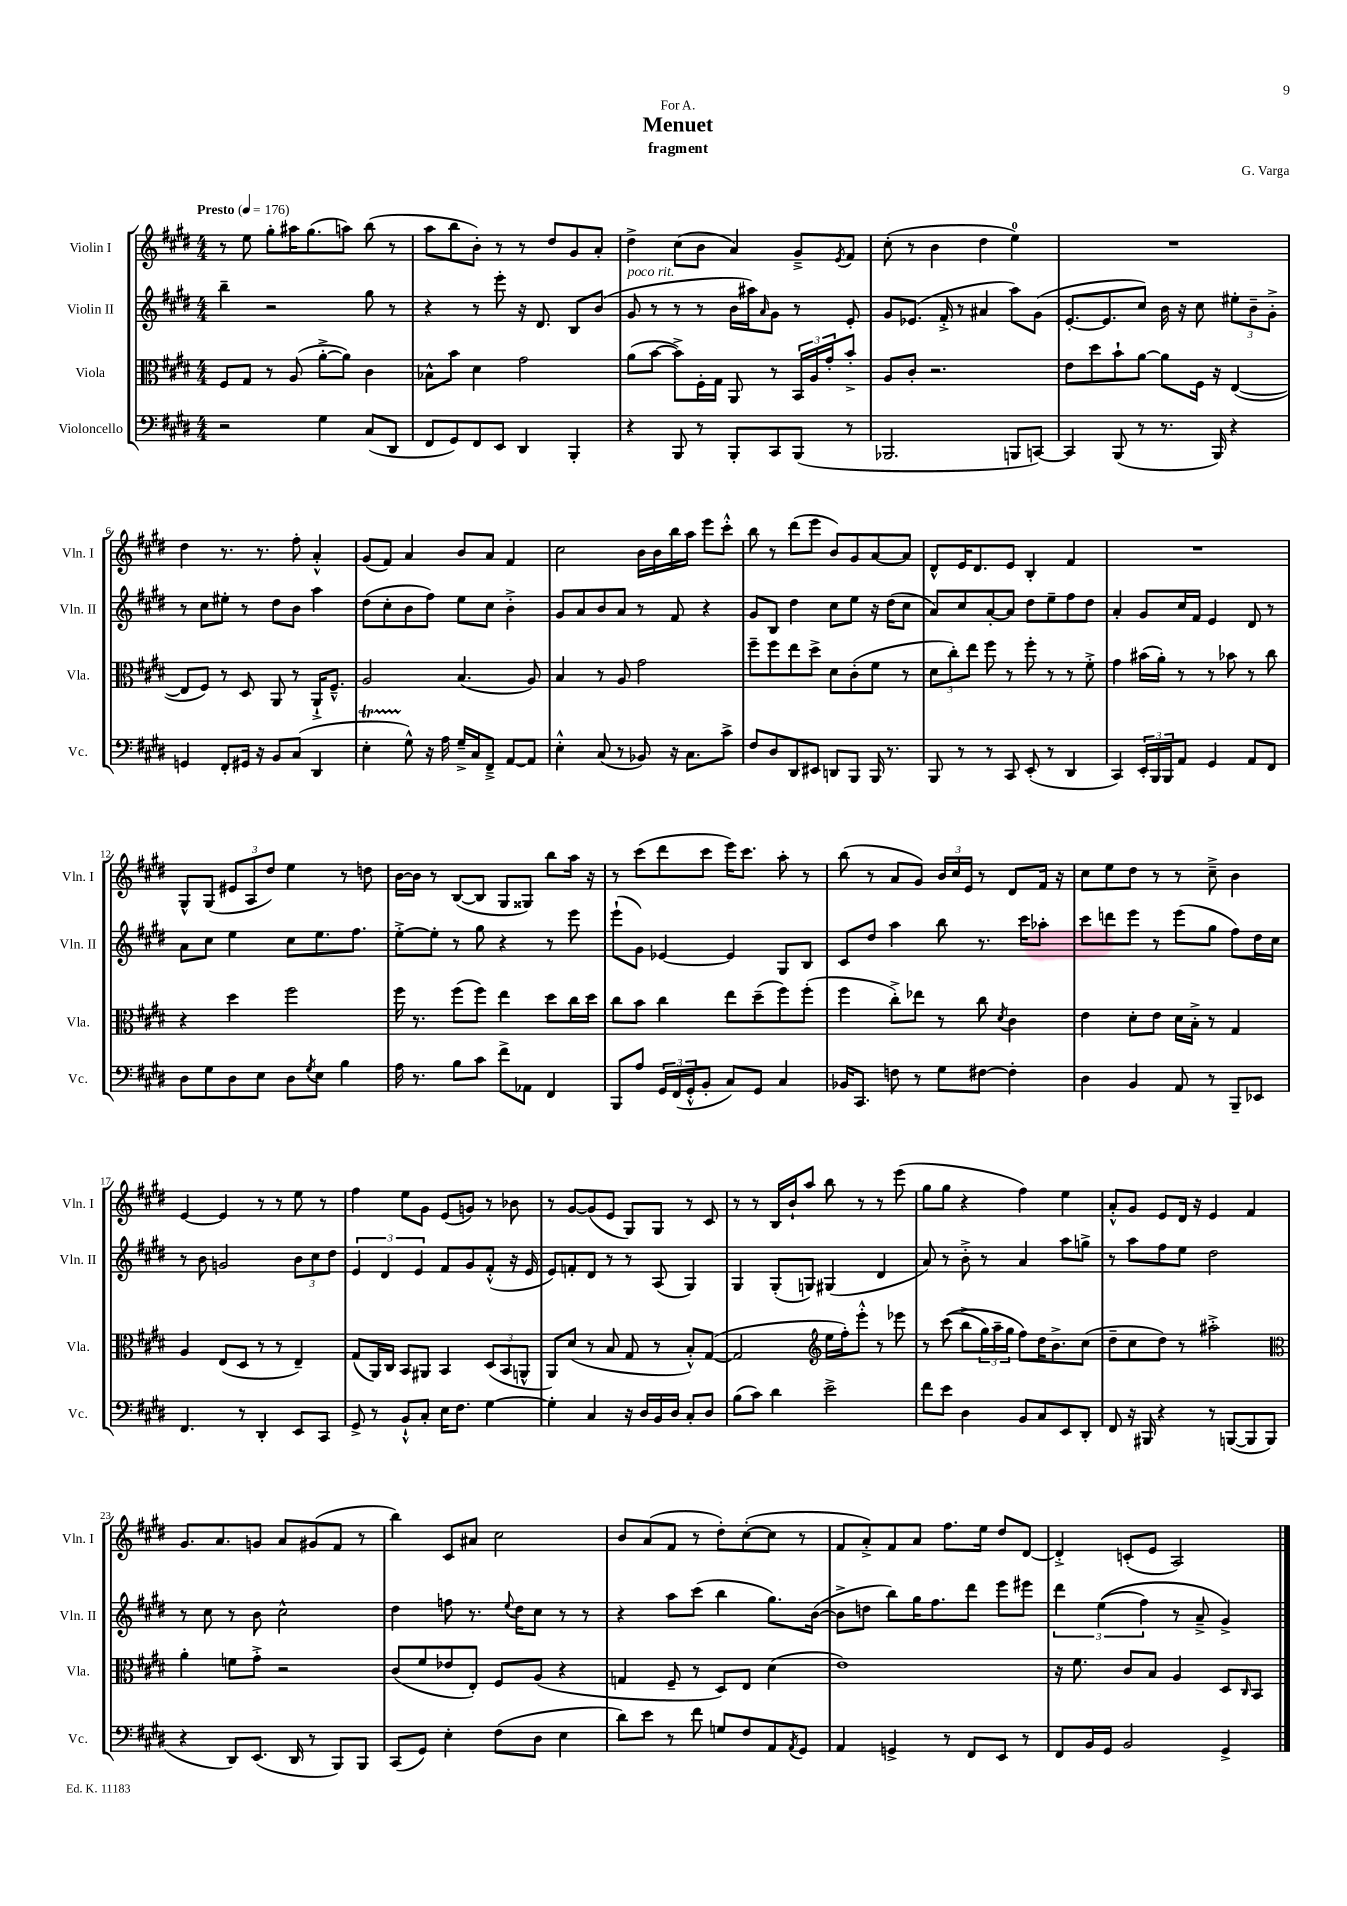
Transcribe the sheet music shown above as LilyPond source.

\header { title = "Menuet" composer = "G. Varga" subtitle = "fragment" dedication = "For A." }
<<
\new StaffGroup <<
\new Staff = "s0" \with { instrumentName = "Violin I" shortInstrumentName = "Vln. I" } {
    \clef treble \key e \major \numericTimeSignature \time 4/4 \tempo "Presto" 4 = 176
    r8 e''8 gis''8-. ais''16 gis''8.( a''8) b''8( r8 |
    a''8 b''8 b'8-.) r8 r8 dis''8 gis'8 a'8-. |
    dis''4-> cis''8( b'8 a'4) gis'8---> \acciaccatura { e'8 } fis'8 |
    cis''8-.( r8 b'4 dis''4 e''4-0) |
    R1 |
    dis''4 r8. r8. fis''8-. a'4-.-^ |
    gis'8( fis'8) a'4 b'8 a'8 fis'4 |
    cis''2 b'16 b'16 b''16 a''16 e'''8 cis'''8-.-^ |
    b''8 r8 dis'''8( e'''8 b'8) gis'8 a'8~ a'8 |
    dis'8-^ e'16 dis'8. e'8 b4-. fis'4 |
    R1 |
    gis8-^ gis8( \tuplet 3/2 { eis'8 a8 dis''8) } e''4 r8 d''8 |
    b'16~ b'16 r8 b8~( b8 gis8 gisis8) b''8 a''16 r16 |
    r8 cis'''8( dis'''8 cis'''8 e'''16) cis'''8. a''8-. r8 |
    b''8( r8 a'8 gis'8) \tuplet 3/2 { b'16 cis''16 e'16 } r8 dis'8 fis'16 r16 |
    cis''8 e''8 dis''8 r8 r8 cis''8---> b'4 |
    e'4~ e'4 r8 r8 e''8 r8 |
    fis''4 e''8 gis'8 e'8( g'8) r8 bes'8 |
    r8 gis'8~ gis'8( e'8 gis8) gis8 r8 cis'8 |
    r8 r8 b16 b'16-! a''8 b''8 r8 r8 e'''8( |
    gis''8 gis''8 r4 fis''4) e''4 |
    a'8-.-^ gis'8 e'8 dis'16 r16 e'4 fis'4 |
    gis'8. a'8. g'8 a'8 gis'8( fis'8 r8 |
    b''4) cis'8 ais'8 cis''2 |
    b'8 a'8( fis'8 r8 dis''8-.) cis''8~-.( cis''8 r8 |
    fis'8 a'8-.->) fis'8 a'8 fis''8. e''16 dis''8 dis'8~ |
    dis'4-.-> c'8-.( e'8 a2) \bar "|." |
}
\new Staff = "s1" \with { instrumentName = "Violin II" shortInstrumentName = "Vln. II" } {
    \clef treble \key e \major \numericTimeSignature \time 4/4
    b''4-- r2 gis''8 r8 |
    r4 r8 e'''8-. r16 dis'8. b8 b'8( |
    gis'8^\markup { \italic "poco rit." } r8 r8 r8 b'16 ais''16) \grace { a'16 } gis'8 r8 e'8-. |
    gis'8 ees'8.( fis'16-.-> r8 ais'4 a''8) gis'8( |
    e'8.~-. e'8. cis''8) b'16 r16 cis''8 \tuplet 3/2 { eis''8-. b'8-- gis'8-.-> } |
    r8 cis''8 eis''8-. r8 dis''8 b'8 a''4 |
    dis''8( cis''8-. b'8 fis''8) e''8 cis''8 b'4-.-> |
    gis'8 a'8 b'8 a'8 r8 fis'8 r4 |
    gis'8 b8 dis''4 cis''8 e''8 r16 dis''16( cis''8 |
    a'8) cis''8 a'8~-. a'8 dis''8 e''8-- fis''8 dis''8 |
    a'4-. gis'8 cis''16 fis'16 e'4 dis'8 r8 |
    a'8 cis''8 e''4 cis''8 e''8. fis''8. |
    e''8~-.-> e''8-. r8 gis''8 r4 r8 e'''8 |
    e'''8-!( gis'8) ees'4~ ees'4 gis8 b8 |
    cis'8 dis''8 a''4 b''8 r8. cis'''16 aes''8-. |
    cis'''8 d'''8 e'''8 r8 e'''8( gis''8 fis''8) dis''16 cis''16 |
    r8 b'8 g'2 \tuplet 3/2 { b'8 cis''8 dis''8 } |
    \tuplet 3/2 { e'4 dis'4 e'4 } fis'8 gis'8 fis'8-.-^( r16 e'16 |
    e'8) f'8-. dis'8 r8 r8 a8( gis4) |
    gis4 gis8-.( g8) gis4( dis'4 |
    a'8) r8 b'8-.-> r8 a'4 a''8 g''8-> |
    r8 a''8 fis''8 e''8 dis''2 |
    r8 cis''8 r8 b'8 cis''2-^ |
    dis''4 f''8 r8. \appoggiatura { e''8 } dis''16 cis''8 r8 r8 |
    r4 a''8 cis'''8( b''4 gis''8.) b'16~( |
    b'8-> d''8 b''8) gis''16 fis''8. dis'''8 e'''8 eis'''8 |
    \tuplet 3/2 { dis'''4 e''4(\( fis''4) } r8 a'8---> gis'4->\) \bar "|." |
}
\new Staff = "s2" \with { instrumentName = "Viola" shortInstrumentName = "Vla." } {
    \clef alto \key e \major \numericTimeSignature \time 4/4
    fis8 gis8 r8 a8( a'8~-.-> a'8) cis'4 |
    bes8-^ b'8 dis'4 gis'2 |
    a'8( b'8~ b'8->) fis16-. gis16 a,8 r8 \tuplet 3/2 { b,16 a16 gis'16-. } b'8-.-> |
    a8 cis'8-. r2. |
    e'8 dis''8 b'8-! a'8~ a'8 fis16 r16 e4~( |
    e8 fis8) r8 dis8 a,8 r8 a,16-!-> fis8.---^ |
    a2 b4.( a8) |
    b4 r8 a8 gis'2 |
    fis''8-- fis''8 e''8 dis''8-> dis'8 cis'8-.( fis'8 r8 |
    \tuplet 3/2 { dis'8 cis''8-.) e''8 } fis''8 r8 fis''8-. r8 r8 fis'8-.-> |
    gis'4 bis'16( a'16-.) r8 r8 bes'8 r8 cis''8 |
    r4 dis''4 fis''2 |
    fis''16 r8. fis''8( fis''8) e''4 dis''8 cis''16 dis''16 |
    cis''8 b'8 cis''4 e''8 dis''8--( fis''8) fis''8-.( |
    fis''4 cis''8-.->) ees''8 r8 cis''8 \acciaccatura { dis'8 } cis'4 |
    e'4 dis'8-. e'8 dis'16 b16-.-> r8 gis4 |
    a4 e8( dis8 r8 r8 e4--) |
    gis8( a,16) cis16 b,8 ais,8 b,4 \tuplet 3/2 { dis8( b,8 a,8-^ } |
    a,8) dis'8( r8 b8 gis8 r8 b8-.-^) gis8~( |
    gis2 \clef treble e''16 fis''16-.) e'''8-.-^ r8 ees'''8 |
    r8 cis'''8(\( b''8-> \tuplet 3/2 { gis''16) a''16-- gis''16 } fis''8\) dis''16 b'8.-> cis''8( |
    dis''8-- cis''8 dis''8) r8 ais''2-.-> |
    \clef alto a'4-. f'8 gis'8-.-> r2 |
    cis'8( fis'8 ees'8 e8-.) fis8 a8( r4 |
    g4 fis8-- r8 dis8) e8 dis'4( |
    e'1) |
    r16 fis'8. cis'8 b8 a4 dis8 \grace { cis16 } b,8 \bar "|." |
}
\new Staff = "s3" \with { instrumentName = "Violoncello" shortInstrumentName = "Vc." } {
    \clef bass \key e \major \numericTimeSignature \time 4/4
    r2 gis4 cis8( dis,8 |
    fis,8 gis,8) fis,8 e,8 dis,4 b,,4-. |
    r4 b,,8 r8 b,,8-. cis,8 b,,8( r8 |
    bes,,2. b,,8 c,8~) |
    c,4 b,,8( r8 r8. b,,16) r4 |
    g,4 fis,8-. gis,16 r16 b,8 cis8( dis,4 |
    e4-.\startTrillSpan gis8-^\stopTrillSpan) r16 a16 gis16---> cis16 fis,8---> a,8~ a,8 |
    e4-.-^ cis8( r8 bes,8) r16 cis8. cis'8-> |
    fis8 dis8 dis,8 eis,8 d,8 b,,8 b,,16 r8. |
    b,,8 r8 r8 cis,8 e,8-.( r8 dis,4 |
    cis,4) \tuplet 3/2 { e,16-. b,,16 b,,16 } a,8 gis,4 a,8 fis,8 |
    dis8 gis8 dis8 e8 dis8 \acciaccatura { gis8 } e8 b4 |
    a16 r8. b8 cis'8 fis'8-> aes,8 fis,4 |
    b,,8 a8 \tuplet 3/2 { gis,16 fis,16( gis,16-.-^ } b,8-. cis8) gis,8 cis4 |
    bes,16 cis,8. f8 r8 gis8 fis8~ fis4-. |
    dis4 b,4 a,8 r8 b,,8-- ees,8 |
    fis,4. r8 dis,4-. e,8 cis,8 |
    gis,8-> r8 b,8-!-^ cis8-. e16 fis8. gis4~ |
    gis4-. cis4 r16 dis16 b,16 dis16 cis8-. dis8 |
    b8( cis'8) dis'4 e'2-> |
    fis'8 e'8 dis4 b,8 cis8 e,8 dis,8-. |
    fis,8 r16 bis,,16 r4 r8 b,,8~( b,,8 b,,8 |
    r4 dis,8) e,8.( dis,16 r8 b,,8) b,,8 |
    cis,8( gis,8) e4-. fis8( dis8 e4 |
    dis'8) e'8 r8 fis'8 g8 fis8 a,8 \acciaccatura { a,8 } gis,8 |
    a,4 g,4-> r8 fis,8 e,8 r8 |
    fis,8 b,16 gis,16 b,2 gis,4-> \bar "|." |
}
>>
>>
